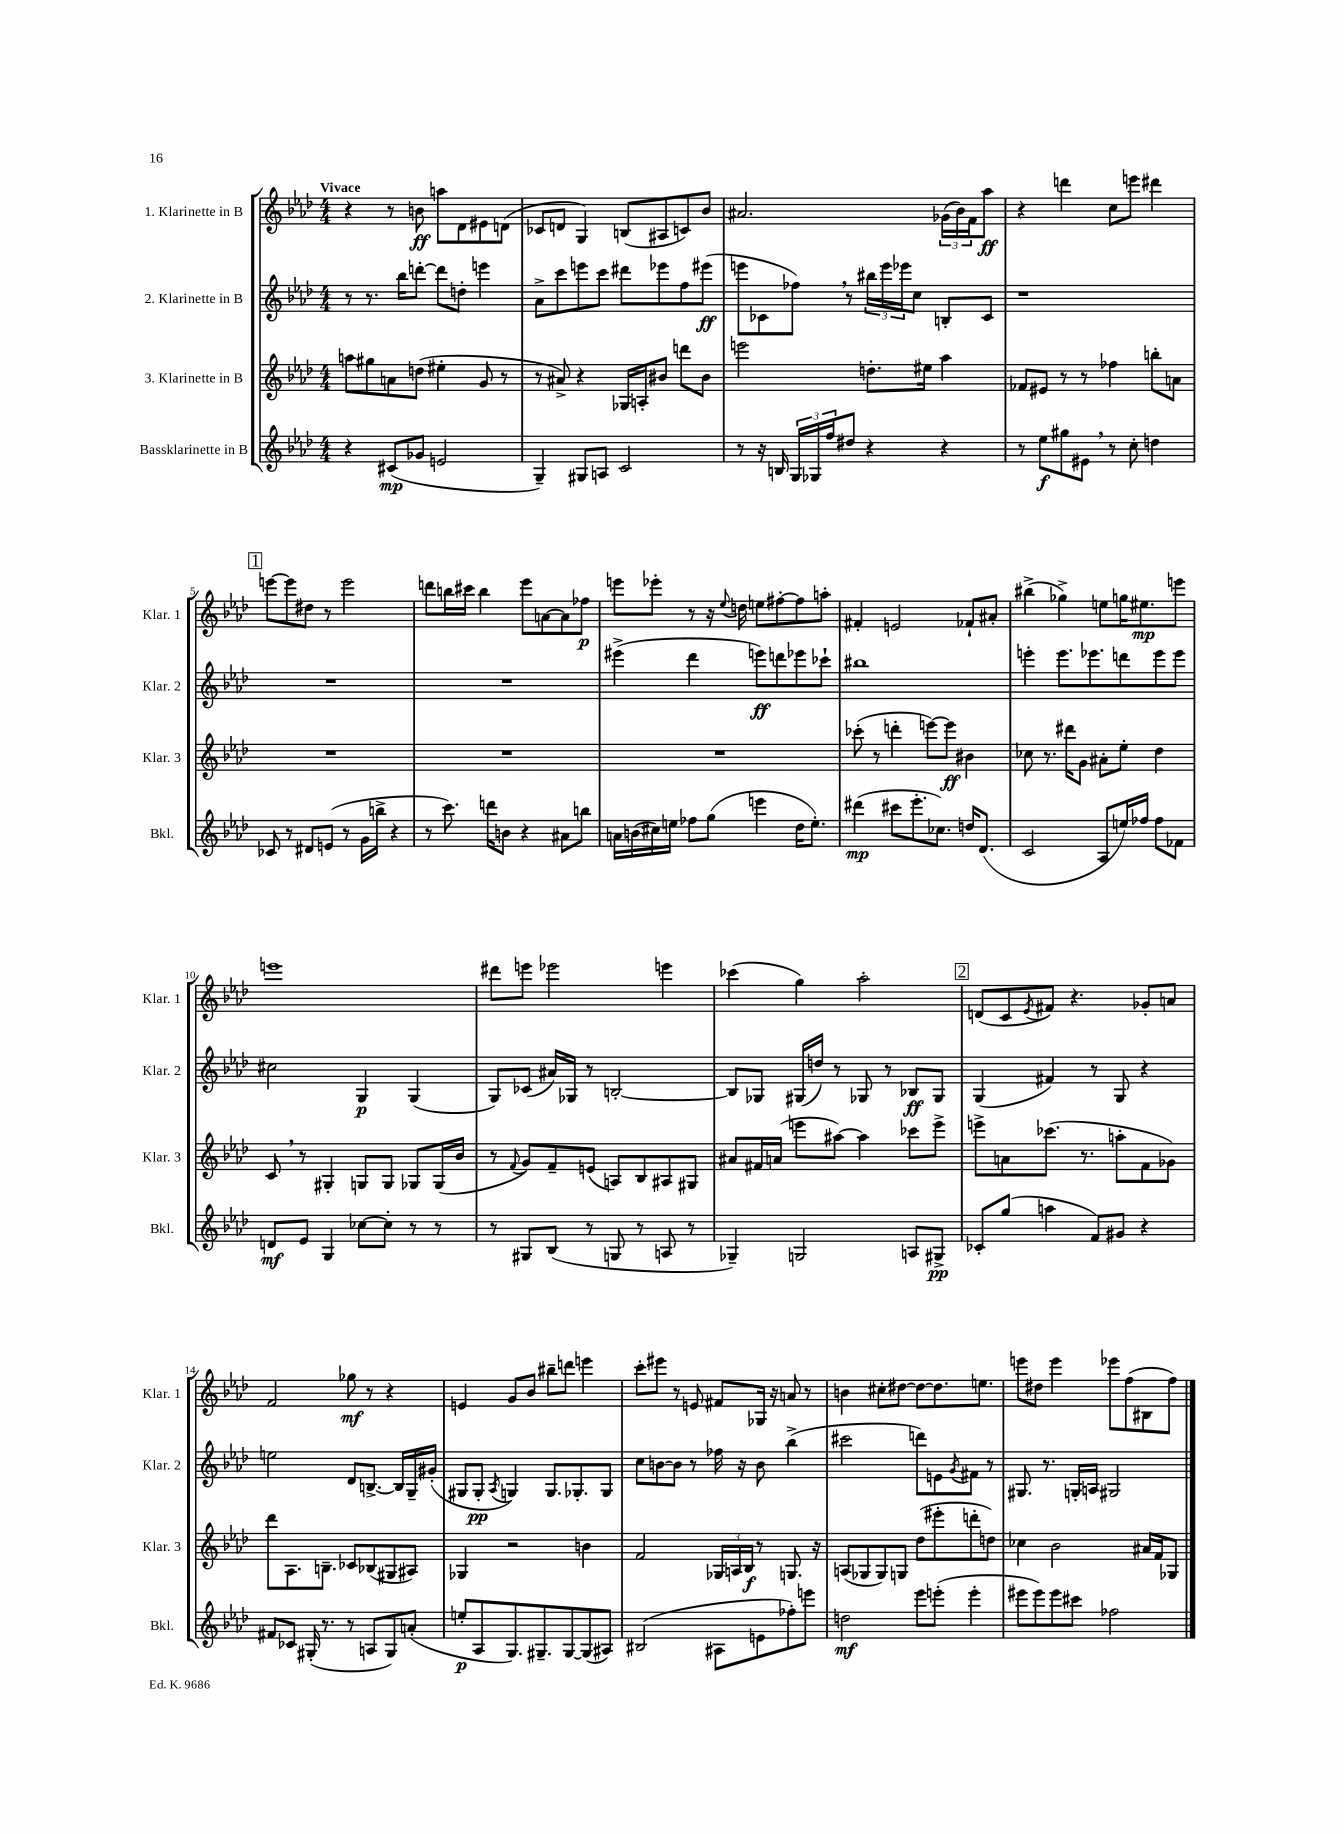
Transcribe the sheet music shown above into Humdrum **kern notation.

**kern	**dynam	**kern	**dynam	**kern	**dynam	**kern	**dynam
*part4	*part4	*part3	*part3	*part2	*part2	*part1	*part1
*staff4	*staff4	*staff3	*staff3	*staff2	*staff2	*staff1	*staff1
*I"Bassklarinette in B	*	*I"3. Klarinette in B	*	*I"2. Klarinette in B	*	*I"1. Klarinette in B	*
*I'Bkl.	*	*I'Klar. 3	*	*I'Klar. 2	*	*I'Klar. 1	*
*clefG2	*	*clefG2	*	*clefG2	*	*clefG2	*
*k[b-e-a-d-]	*	*k[b-e-a-d-]	*	*k[b-e-a-d-]	*	*k[b-e-a-d-]	*
*M4/4	*	*M4/4	*	*M4/4	*	*M4/4	*
=1	=1	=1	=1	=1	=1	=1	=1
!	!	!	!	!	!	!LO:TX:a:B:t=Vivace	!
4r	.	8aan\L	.	8r	.	4r	.
.	.	8gg#X\	.	8.r	.	.	.
(8c#X/L	mp	8an\	.	.	.	8r	.
.	.	.	.	16bb-\KL	.	.	.
8g-X/J	.	(8ddn\J	.	[8dddn'\J	.	8bn\	ff
2en/	.	4ee#X'\	.	8ddd\L]	.	8aan\L	.
.	.	.	.	8ddn'\J	.	8d-\	.
.	.	8g/	.	4eeen\	.	8e#X\	.
.	.	8r	.	.	.	(8dn\J	.
=2	=2	=2	=2	=2	=2	=2	=2
4G~/)	.	8r	.	8a-^\L	.	8c-X/L	.
.	.	8a#X^/)	.	8ccc\	.	8dn/J	.
8G#X/L	.	4r	.	8eeen\	.	4G/)	.
8An/J	.	.	.	8ccc\J	.	.	.
2c/	.	16G-X/LL	.	8ddd#X\L	.	(8Bn/L	.
.	.	16An'/J	.	.	.	.	.
.	.	8b#X/J	.	8eee-X\	.	8A#X/	.
.	.	8dddn\L	.	8ff\	.	8cn/)	.
.	.	8b#\J	.	(8eee#X\J	ff	8b-/J	.
=3	=3	=3	=3	=3	=3	=3	=3
8r	.	2eeen\	.	8eeen\L	.	2.a#X/	.
16r	.	.	.	8c-X\	.	.	.
16Bn/	.	.	.	.	.	.	.
24G/LL	.	.	.	8ff-X,\J)	.	.	.
24G-X/	.	.	.	.	.	.	.
24ff/J	.	.	.	.	.	.	.
8dd#X/J	.	.	.	8r	.	.	.
4r	.	8.ddn'\L	.	24bb#X\LL	.	.	.
.	.	.	.	24eee\	.	.	.
.	.	.	.	24eee-X\J	.	.	.
.	.	.	.	8cc\J	.	.	.
.	.	16ee#X\Jk	.	.	.	.	.
4r	.	4aa-\	.	8Bn'/L	.	(24g-X\LL	.
.	.	.	.	.	.	24b-\)	.
.	.	.	.	.	.	24f\J	.
.	.	.	.	8c-/J	.	8aa-\J	ff
=4	=4	=4	=4	=4	=4	=4	=4
8r	.	8f-X/L	.	1r	.	4r	.
8ee-\L	f	8e#X/J	.	.	.	.	.
8gg#X\	.	8r	.	.	.	4dddn\	.
8e#X,\J	.	8r	.	.	.	.	.
8r	.	4ff-X\	.	.	.	8cc\L	.
8cc'\	.	.	.	.	.	8eeen\J	.
4ddn\	.	8bbn'\L	.	.	.	4ddd#X\	.
.	.	8an\J	.	.	.	.	.
!!LO:LB:g=z
!!LO:REH:place=s1:t=1
=5	=5	=5	=5	=5	=5	=5	=5
8c-X/	.	1r	.	1r	.	[8eeen\L	.
8r	.	.	.	.	.	8eee\]	.
8d#X/L	.	.	.	.	.	8dd#X\J	.
(8en/J	.	.	.	.	.	8r	.
8r	.	.	.	.	.	2eee\	.
16g\LL	.	.	.	.	.	.	.
16bbn^\JJ	.	.	.	.	.	.	.
4r	.	.	.	.	.	.	.
=6	=6	=6	=6	=6	=6	=6	=6
8r	.	1r	.	1r	.	8dddn\L	.
8.ccc\)	.	.	.	.	.	16bbn\L	.
.	.	.	.	.	.	16ccc#X\JJ	.
.	.	.	.	.	.	4bb\	.
16dddn\KL	.	.	.	.	.	.	.
8bn\J	.	.	.	.	.	.	.
4r	.	.	.	.	.	8eee-\L	.
.	.	.	.	.	.	[8an\	.
8a#X\L	.	.	.	.	.	8a\]	.
8bbn\J	.	.	.	.	.	8ff-X\J	p
=7	=7	=7	=7	=7	=7	=7	=7
16an\LL	.	1r	.	(4eee#X^\	.	8eeen\L	.
(16bn\	.	.	.	.	.	.	.
16cc#X\)	.	.	.	.	.	8eee-X'\J	.
16een\JJ	.	.	.	.	.	.	.
8ff-X\L	.	.	.	4ddd-\	.	8r	.
(8gg\J	.	.	.	.	.	16r	.
.	.	.	.	.	.	8qqee-/	.
.	.	.	.	.	.	16ddn\	.
4eeen\	.	.	.	8eeen\L)	ff	8een\L	.
.	.	.	.	8dddn\	.	[8ff#X'\	.
16dd-\KL	.	.	.	8eee-X\	.	8ff#\]	.
8.ee'\J)	.	.	.	.	.	.	.
.	.	.	.	8ccc-X`\J	.	8aan'\J	.
=8	=8	=8	=8	=8	=8	=8	=8
(4ddd#X\	mp	(8ccc-X'\	.	1bb#X	.	4f#X'/	.
.	.	8r	.	.	.	.	.
8ccc#X\L	.	4dddn'\	.	.	.	2en/	.
8.eee-'\	.	.	.	.	.	.	.
.	.	[8eeen\L)	.	.	.	.	.
8.cc-X\J)	.	.	.	.	.	.	.
.	.	8eee\J]	ff	.	.	.	.
16ddn/KL	.	4b#X\	.	.	.	8f-X`/L	.
(8.d-/J	.	.	.	.	.	.	.
.	.	.	.	.	.	8a#X'/J	.
=9	=9	=9	=9	=9	=9	=9	=9
2c/	.	8cc-X\	.	4eeen'\	.	(4bb#X^\	.
.	.	8.r	.	.	.	.	.
.	.	.	.	8.eee\L	.	4gg-X^\)	.
.	.	16ddd#X\KL	.	.	.	.	.
.	.	8g\J	.	.	.	.	.
.	.	.	.	8.eee-X\	.	.	.
8A-/L	.	8a#X'\L	.	.	.	8een\L	.
16een/L)	.	8ee-'\J	.	8dddn\	.	16ggn\K	.
16ff-X/JJ	.	.	.	.	.	8.ee#X\	mp
8ff-\L	.	4dd-\	.	8eee-\	.	.	.
8f-X\J	.	.	.	8eee-\J	.	8eeen\J	.
!!LO:LB:g=z
=10	=10	=10	=10	=10	=10	=10	=10
8dn/L	mf	8c,/	.	2cc#X\	.	1eeen	.
8e-/J	.	8r	.	.	.	.	.
4G/	.	4G#X'/	.	.	.	.	.
[8cc-X\L	.	8Gn/L	.	4G/	p	.	.
8cc-'\J]	.	8G/J	.	.	.	.	.
8r	.	8G-X/L	.	(4G/	.	.	.
8r	.	(16G-/L	.	.	.	.	.
.	.	16b-/JJ	.	.	.	.	.
=11	=11	=11	=11	=11	=11	=11	=11
8r	.	8r	.	8G/L)	.	8ddd#X\L	.
.	.	8qqf/	.	.	.	.	.
8G#X/L	.	8g/L)	.	(8c-X/J	.	8eeen\J	.
(8B-/J	.	8f~/	.	16a#X/LL)	.	2eee-X\	.
.	.	.	.	16G-X/JJ	.	.	.
8r	.	(8en/J	.	8r	.	.	.
8Gn/	.	8An/L)	.	[2Bn'/	.	.	.
8r	.	8B-/	.	.	.	.	.
8An/	.	8A#X/	.	.	.	4eeen\	.
8r	.	8G#X/J	.	.	.	.	.
=12	=12	=12	=12	=12	=12	=12	=12
4G-X~/)	.	8a#X/L	.	8B/L]	.	(4ccc-X\	.
.	.	16f#X/L	.	8G-X/J	.	.	.
.	.	(16an/JJ	.	.	.	.	.
2Gn/	.	8eeen\L	.	(16G#X/LL	.	4gg\)	.
.	.	.	.	16ddn/JJ)	.	.	.
.	.	[8aa#X\J)	.	8r	.	.	.
.	.	4aa#\]	.	8G-X/	.	2aa-'\	.
.	.	.	.	8r	.	.	.
8An/L	.	8ccc-X\L	.	8B-X/L	ff	.	.
8G#X^/J	pp	8eee^\J	.	8G-/J	.	.	.
!!LO:REH:place=s1:t=2
=13	=13	=13	=13	=13	=13	=13	=13
8c-X'/L	.	8eeen^\L	.	(4G/	.	(8dn/L	.
(8gg/J	.	8an\	.	.	.	8c/	.
.	.	.	.	.	.	8qe-/	.
4aan\	.	(8.ccc-X\J	.	4f#X/)	.	8f#X/J)	.
.	.	.	.	.	.	4.r	.
.	.	8.r	.	.	.	.	.
8f/L)	.	.	.	8r	.	.	.
8g#X/J	.	8aan'\L	.	8G/	.	.	.
4r	.	8f\	.	4r	.	8g-X'/L	.
.	.	8g-X\J)	.	.	.	8an/J	.
!!LO:LB:g=z
=14	=14	=14	=14	=14	=14	=14	=14
8f#X/L	.	8ddd-\L	.	2een\	.	2f/	.
8c-X/J	.	8.A-\	.	.	.	.	.
(16G#X'/	.	.	.	.	.	.	.
8.r	.	8.Bn~\J	.	.	.	.	.
8r	.	8c-X/L	.	8d-/L	.	8gg-X\	mf
8An/L	.	(8B-X/	.	[8.Bn^/J	.	8r	.
8G#/)	.	8G#X/	.	.	.	4r	.
.	.	.	.	16B/LL]	.	.	.
(8an'/J	.	8A#X/J)	.	16G~/	.	.	.
.	.	.	.	(16g#X'/JJ	.	.	.
=15	=15	=15	=15	=15	=15	=15	=15
8een'/L	p	4G-X/	.	8G#X/L	.	4en/	.
8A-/	.	.	.	8G#'/J	pp	.	.
.	.	.	.	8qA-/	.	.	.
8.G/)	.	2r	.	4Gn/)	.	8g/L	.
.	.	.	.	.	.	8b-/J	.
8.G#X~/	.	.	.	.	.	.	.
.	.	.	.	8.G/L	.	8bb#X~\L	.
[8G#/	.	.	.	.	.	8dddn\J	.
.	.	.	.	8.G-X'/	.	.	.
(8G#/]	.	4bn\	.	.	.	4eeen\	.
8A#X/J)	.	.	.	8G-/J	.	.	.
=16	=16	=16	=16	=16	=16	=16	=16
(2B#X/	.	2f/	.	8cc\L	.	8ccc'\L	.
.	.	.	.	[8bn\	.	8eee#X\J	.
.	.	.	.	8b\J]	.	8r	.
.	.	.	.	8r	.	8en/	.
8A#X\L	.	24G-X/LL	.	16ff-X\	.	8f#X/L	.
.	.	24An/	.	.	.	.	.
.	.	.	.	16r	.	.	.
.	.	24B-/JJ	f	.	.	.	.
8en\	.	8r	.	8b\	.	16G-X/Jk	.
.	.	.	.	.	.	16r	.
8ff-X'\)	.	8.Gn/	.	(4bb-^\	.	8an/	.
8eeen\J	.	.	.	.	.	8r	.
.	.	16r	.	.	.	.	.
=17	=17	=17	=17	=17	=17	=17	=17
2ddn\	mf	(8An/L	.	2ccc#X\	.	4bn\	.
.	.	8G-X/	.	.	.	.	.
.	.	8G-/)	.	.	.	8cc#X'\L	.
.	.	8Gn/J	.	.	.	[8dd#X\J	.
8eee-\L	.	(8dd-\L	.	8dddn\L)	.	8dd#\L_	.
(8eeen'\J	.	8eee#X'\	.	8en\	.	8.dd#\]	.
.	.	.	.	8qg/	.	.	.
4eee'\	.	8dddn'\	.	8f#X\J	.	.	.
.	.	.	.	.	.	8.een\J	.
.	.	8ddn\J)	.	8r	.	.	.
=18	=18	=18	=18	=18	=18	=18	=18
8eee#X\L	.	4cc-X\	.	8.G#X/	.	8eeen\L	.
8eee#\)	.	.	.	.	.	8dd#X\J	.
.	.	.	.	8.r	.	.	.
8eee#\	.	2b-\	.	.	.	4eee\	.
8ccc#X\J	.	.	.	16Gn'/LL	.	.	.
.	.	.	.	16An/JJ	.	.	.
2ff-X\	.	.	.	2G#X/	.	8eee-X\L	.
.	.	.	.	.	.	(8ff\	.
.	.	16a#X/LL	.	.	.	8B#X\	.
.	.	16f/J	.	.	.	.	.
.	.	8G-X/J	.	.	.	8ff\J)	.
==	==	==	==	==	==	==	==
*-	*-	*-	*-	*-	*-	*-	*-
